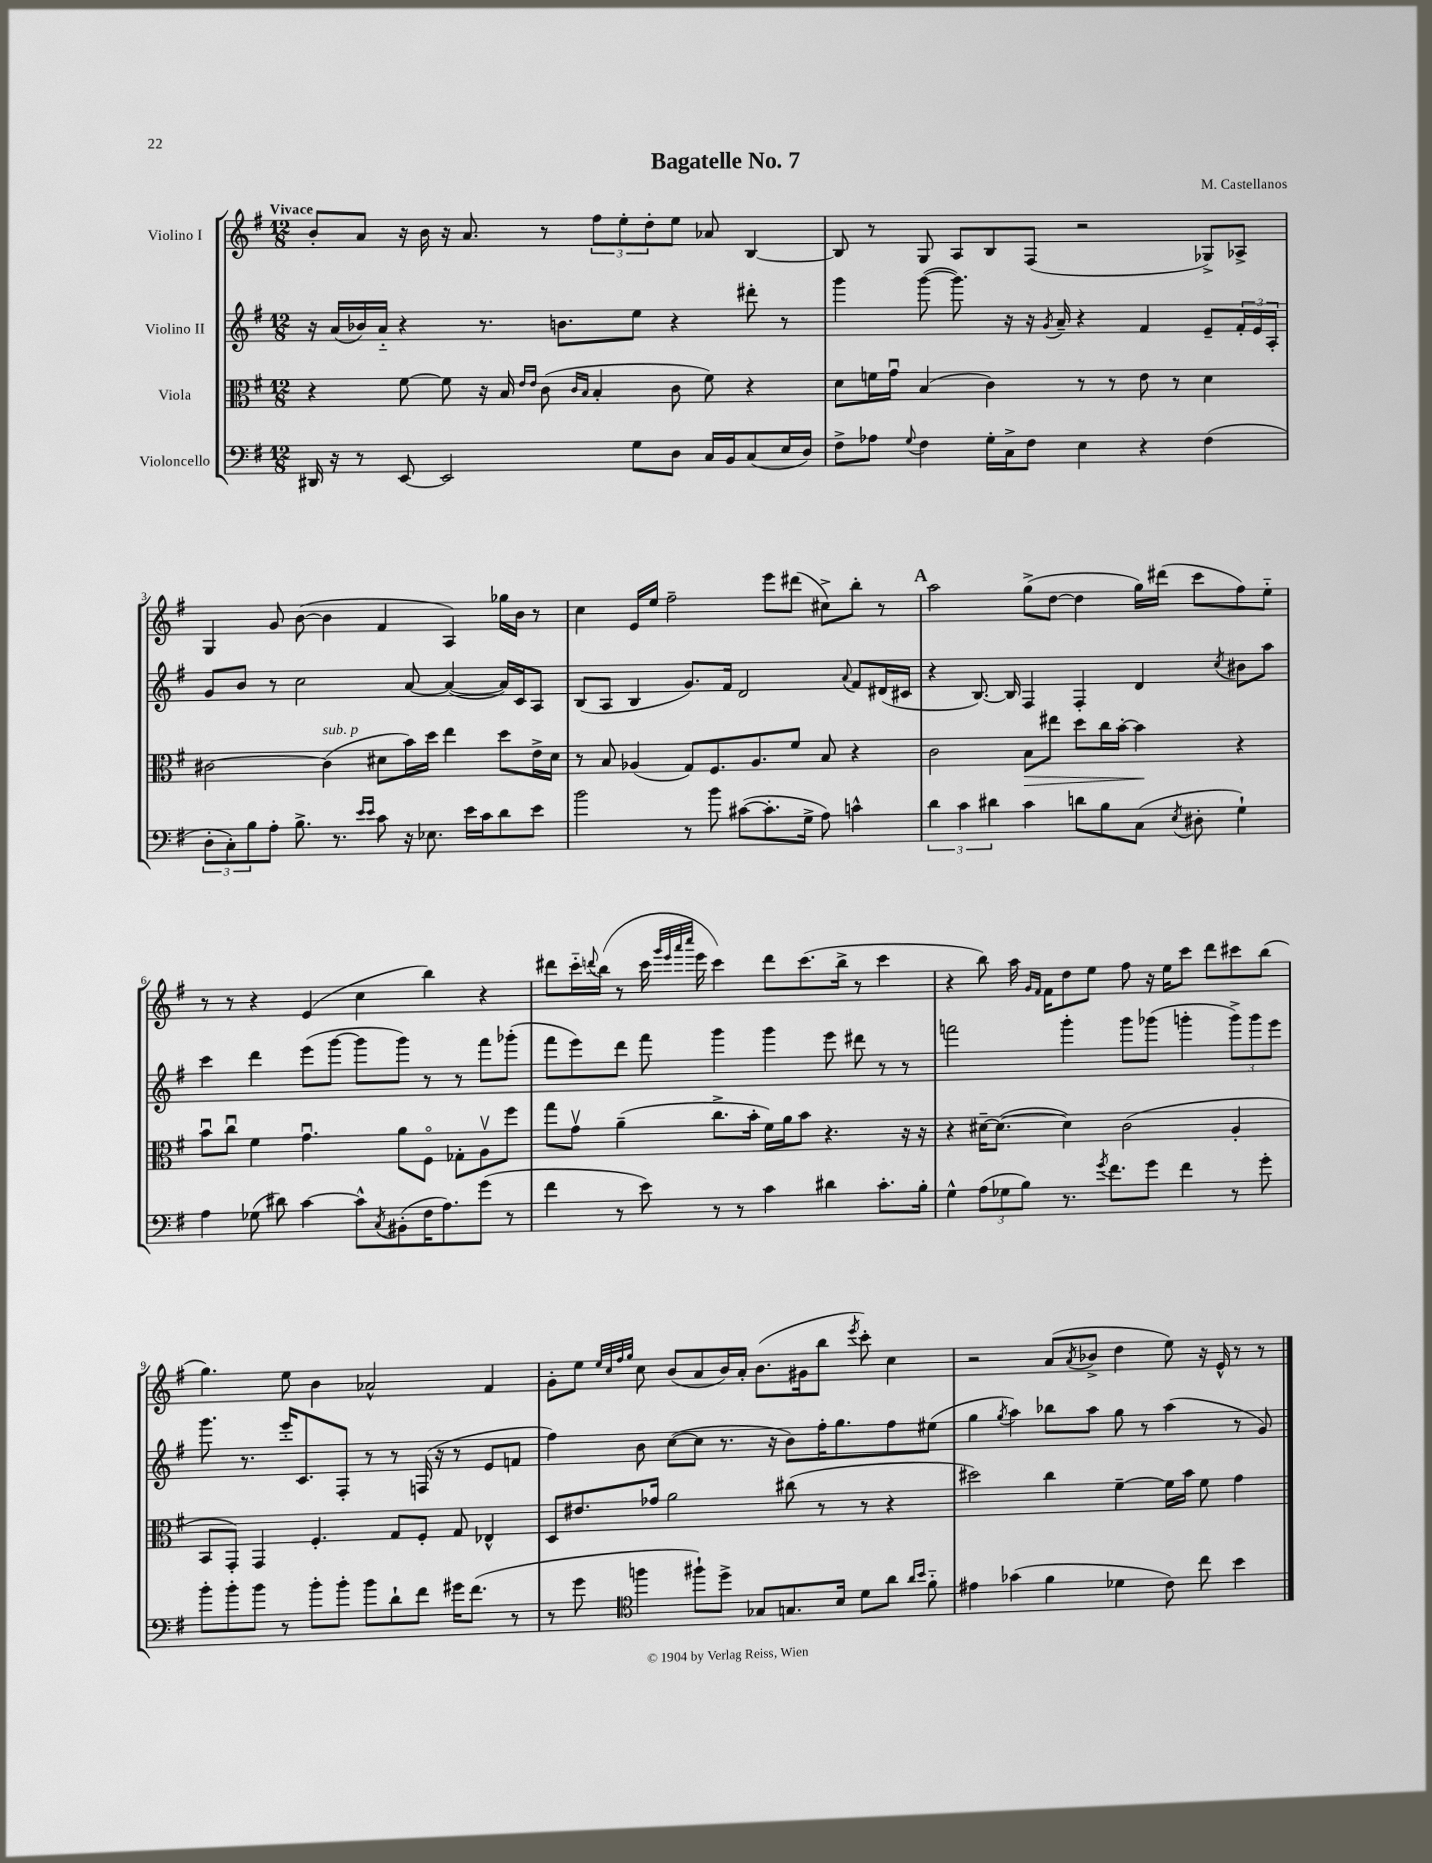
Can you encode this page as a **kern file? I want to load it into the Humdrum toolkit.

**kern	**kern	**dynam	**kern	**kern
*part4	*part3	*part3	*part2	*part1
*staff4	*staff3	*staff3	*staff2	*staff1
*I"Violoncello	*I"Viola	*	*I"Violino II	*I"Violino I
*clefF4	*clefC3	*	*clefG2	*clefG2
*k[f#]	*k[f#]	*	*k[f#]	*k[f#]
*M12/8	*M12/8	*	*M12/8	*M12/8
=1	=1	=1	=1	=1
!	!	!	!	!LO:TX:a:B:t=Vivace
16DD#X/	4r	.	16r	8b'/L
16r	.	.	(16a/LL	.
8r	.	.	16b-X/)	8a/J
.	.	.	16a/JJ	.
[8EE/	[8f#\	.	4r	16r
.	.	.	.	16b\
2EE/]	8f#\]	.	.	16r
.	.	.	.	8.a/
.	16r	.	8.r	.
.	16B/	.	.	.
.	16qqe/LL	.	.	.
.	16qqe/JJ	.	.	.
.	(8c\	.	.	8r
.	.	.	8.bn\L	.
.	16qqc/LL	.	.	.
.	16qqB/JJ	.	.	.
.	4B'/	.	.	12ff#\L
.	.	.	.	12ee'\
8G\L	.	.	8ee\J	.
.	.	.	.	12dd'\
8D\J	8c\	.	4r	8ee\J
16C/LL	8f#\)	.	.	8a-X/
16BB/J	.	.	.	.
(8C/	4r	.	8ddd#X'\	[4B/
16E/L	.	.	8r	.
16D/JJ)	.	.	.	.
=2	=2	=2	=2	=2
8F#^\L	8d\L	.	4ggg\	8B/]
8A-X\J	16fn\L	.	.	8r
.	16gu\JJ	.	.	.
8qqG/	.	.	.	.
4F#\	(4B/	.	([8ggg\	8G/
.	.	.	8.ggg\])	8A/L
16G'\LL	4c\)	.	.	8B/
16C^\J	.	.	16r	.
8F#\J	.	.	16r	(8F#/J
.	.	.	8qg/	.
.	.	.	16a~/	.
4E\	8r	.	4r	2r
.	8r	.	.	.
4r	8e\	.	4f#/	.
.	8r	.	.	.
(4F#\	4d\	.	8e~/L	8G-X^/L)
.	.	.	24f#'/L	8A-X^/J
.	.	.	24e/	.
.	.	.	24A'/JJ	.
!!LO:LB:g=z
=3	=3	=3	=3	=3
12D'\L	[2c#X\	.	8g/L	4G/
12C'\)	.	.	.	.
.	.	.	8b/J	.
12B\	.	.	.	.
8A'\J	.	.	8r	8g/
8.B^\	.	.	2cc\	([8b\
!	!LO:TX:a:i:t=sub. p	!	!	!
.	(4c#\]	.	.	4b\]
8.r	.	.	.	.
16qqe/LL	.	.	.	.
16qqe/JJ	.	.	.	.
8c\	8d#X\L	.	.	4f#/
16r	16b\L)	.	[8a/	.
8.E-X\	16dd\JJ	.	.	.
.	4ee\	.	(4a/_	4A/)
16e\LL	.	.	.	.
16c\J	.	.	.	.
8d\	8dd\L	.	16a/LL])	16gg-X\LL
.	.	.	16c/J	16b\JJ
8e\J	16e^\L	.	8A/J	8r
.	16d#\JJ	.	.	.
=4	=4	=4	=4	=4
2b\	8r	.	(8B/L	4cc\
.	8B/	.	8A/J	.
.	(4A-X/	.	4B/	16e/LL
.	.	.	.	16ee/JJ
.	.	.	.	2ff#~\
8r	8G/L)	.	8.g/L)	.
8b\	8.F#/	.	.	.
.	.	.	16f#/Jk	.
([8c#X\L	.	.	2d/	.
.	8.A-/	.	.	.
8.c#'\]	.	.	.	8eee\L
.	8f#/J	.	.	(8ddd#X\J
16G^\Jk	.	.	.	.
8A\)	8B/	.	.	8cc#X^\L)
.	.	.	8qqa/	.
4cn^^\	4r	.	8f#/L	8bb'\J
.	.	.	(16d#X/L	8r
.	.	.	16c#X/JJ	.
!!LO:REH:place=s1:t=A
=5	=5	=5	=5	=5
6d\	2c\	.	4r	2aa\
6c\	.	.	.	.
.	.	.	[8.B/)	.
6d#X\	.	.	.	.
.	.	.	16B/]	.
!	!	!LO:HP:b	!	!
4c\	8B\L	>	4F#/	(8gg^\L
.	8ee#X\J	.	.	[8dd\J
8dn\L	8dd\L	.	4F#'/	4dd\]
8B\	16cc\L	.	.	.
.	[16b'\JJ	.	.	.
(8C\J	4b\]	.	4d/	16gg\LL)
.	.	.	.	(16ddd#X\JJ
8qE/	.	.	.	.
8D#X'\	.	.	.	8ccc\L
.	.	.	8qcc/	.
4G`\)	4r	]	8b#X\L	8ff#\)
.	.	.	8aa\J	8ee\J
!!LO:LB:g=z
=6	=6	=6	=6	=6
4A\	8bu\L	.	4ccc\	8r
.	8ccu\J	.	.	8r
(8G-X\	4f#\	.	4ddd\	4r
8d#X\)	.	.	.	.
[4c\	4.gu\	.	(8eee\L	(4e/
.	.	.	[8ggg\J	.
8c^^\L]	.	.	8ggg\L]	4cc\
8qC/	.	.	.	.
(8BB#X'\	8a\L	.	8ggg\J)	.
16F#\K	8F#\J	.	8r	4bb\)
8.A\)	.	.	.	.
.	8G-X'\L	.	8r	.
(8g\J	8Av\	.	8fff#\L	4r
8r	8ff#\J	.	(8ggg-X'\J	.
=7	=7	=7	=7	=7
4f#\	8gg\L	.	8fff#\L	8ddd#X\L
.	8gv\J	.	8eee\)	16ccc\L
.	.	.	.	8qqdddn/
.	.	.	.	(16bb\JJ
8r	(4a~\	.	8ddd\J	8r
8e\)	.	.	8fff#\	16ccc\
.	.	.	.	32qqggg/LLL
.	.	.	.	32qqeee/
.	.	.	.	32qqaaa/
.	.	.	.	32qqcccc/JJJ
.	.	.	.	16eee\
8r	8.cc^\L	.	4ggg\	4ccc\)
8r	.	.	.	.
.	16b'\Jk	.	.	.
4c\	16f#\LL)	.	4ggg\	8ddd\L
.	16a\J	.	.	.
.	8b\J	.	.	(8.ccc\
4d#X\	4.r	.	8eee\	.
.	.	.	.	16bb^\Jk
.	.	.	8ddd#X\	8r
8.c'\L	.	.	8r	4ccc\
.	16r	.	8r	.
16B'\Jk	16r	.	.	.
=8	=8	=8	=8	=8
4G^^\	4r	.	2fffn\	4r
(12A\L	[16d#X~\KL	.	.	8bb\)
.	(8.d#\J_	.	.	.
12G-X\	.	.	.	.
.	.	.	.	16aa\
12B\J)	.	.	.	.
.	.	.	.	16qqg/LL
.	.	.	.	16qqf#/JJ
.	.	.	.	16f#\KL
8.r	4d#\])	.	4ggg'\	8dd\
.	.	.	.	8ee\J
8qg/	.	.	.	.
8.f#\L	.	.	.	.
.	(2c\	.	8ggg\L	8ff#\
8g\J	.	.	(8ggg-X\J	16r
.	.	.	.	16ee\KL
4f#\	.	.	4gggn'\	8ccc\J
.	.	.	.	8ddd\L
8r	4A'/	.	12ggg^\L)	8ccc#X\
.	.	.	12ggg\	.
8g'\	.	.	.	(8bb\J
.	.	.	12eee\J	.
!!LO:LB:g=z
=9	=9	=9	=9	=9
8b'\L	8BB/L	.	8.ggg\	4.gg\)
8b'\	8GG'/J)	.	.	.
.	.	.	8.r	.
8b\J	4GG/	.	.	.
8r	.	.	16eee'/KL	8ee\
.	.	.	8.c/	.
8b'\L	4.F#'/	.	.	4b\
8b'\J	.	.	8F#'/J	.
8b\L	.	.	8r	2a-X^^/
8d`\	8G/L	.	8r	.
8f#\J	8F#'/J	.	(16Fn/	.
.	.	.	16r	.
16g#X\KL	8G/	.	8r	.
(8.f#\J	.	.	.	.
.	4E-X^^/	.	8e/L	4f#/
8r	.	.	8fn/J	.
=10	=10	=10	=10	=10
8r	8D/L	.	4ff#\)	8g'\L
8g\	8.e#X/	.	.	8ee\J
*clefC4	*	*	*	*
.	.	.	.	32qqee/LLL
.	.	.	.	32qqcc/
.	.	.	.	32qqff#/
.	.	.	.	32qqgg/JJJ
4ffn\	.	.	8b\	8cc\
.	16g-X/Jk	.	.	.
.	2a\	.	([8cc\L	(8b/L
8ff#X`\L)	.	.	8cc\J]	8a/
8dd^\J	.	.	8.r	16b/L)
.	.	.	.	16a'/JJ
8G-X/L	.	.	.	(8.b\L
.	.	.	16r	.
8.Gn/	(8cc#X\	.	8b\L)	.
.	.	.	.	16g#X\k
.	8r	.	16ff#'\K	8bb\J
16B/Jk	.	.	8.gg\	.
.	.	.	.	8qeee/
8d\L	8r	.	.	8ccc'\)
8a\J	4r	.	8ff#\	4cc\
16qqa/LL	.	.	.	.
16qqb/JJ	.	.	.	.
8f#\	.	.	(8ee#X\J	.
=11	=11	=11	=11	=11
4e#X\	2dd#X\)	.	4gg\	2r
.	.	.	8qgg/	.
(4g-X\	.	.	4aa\)	.
4f#\	4cc\	.	8bb-X\L	(8a/L
.	.	.	.	8qa/
.	.	.	8aa\J	8b-X^/J
4d-X\	[4f#~\	.	8gg\	4dd\
.	.	.	8r	.
8c\)	16f#\LL]	.	(4aa\	8ee\)
.	16b\JJ	.	.	.
8cc\	8f#\	.	.	16r
.	.	.	.	16e^^/
4b\	4g\	.	8r	8r
.	.	.	8g/)	8r
==	==	==	==	==
*-	*-	*-	*-	*-
